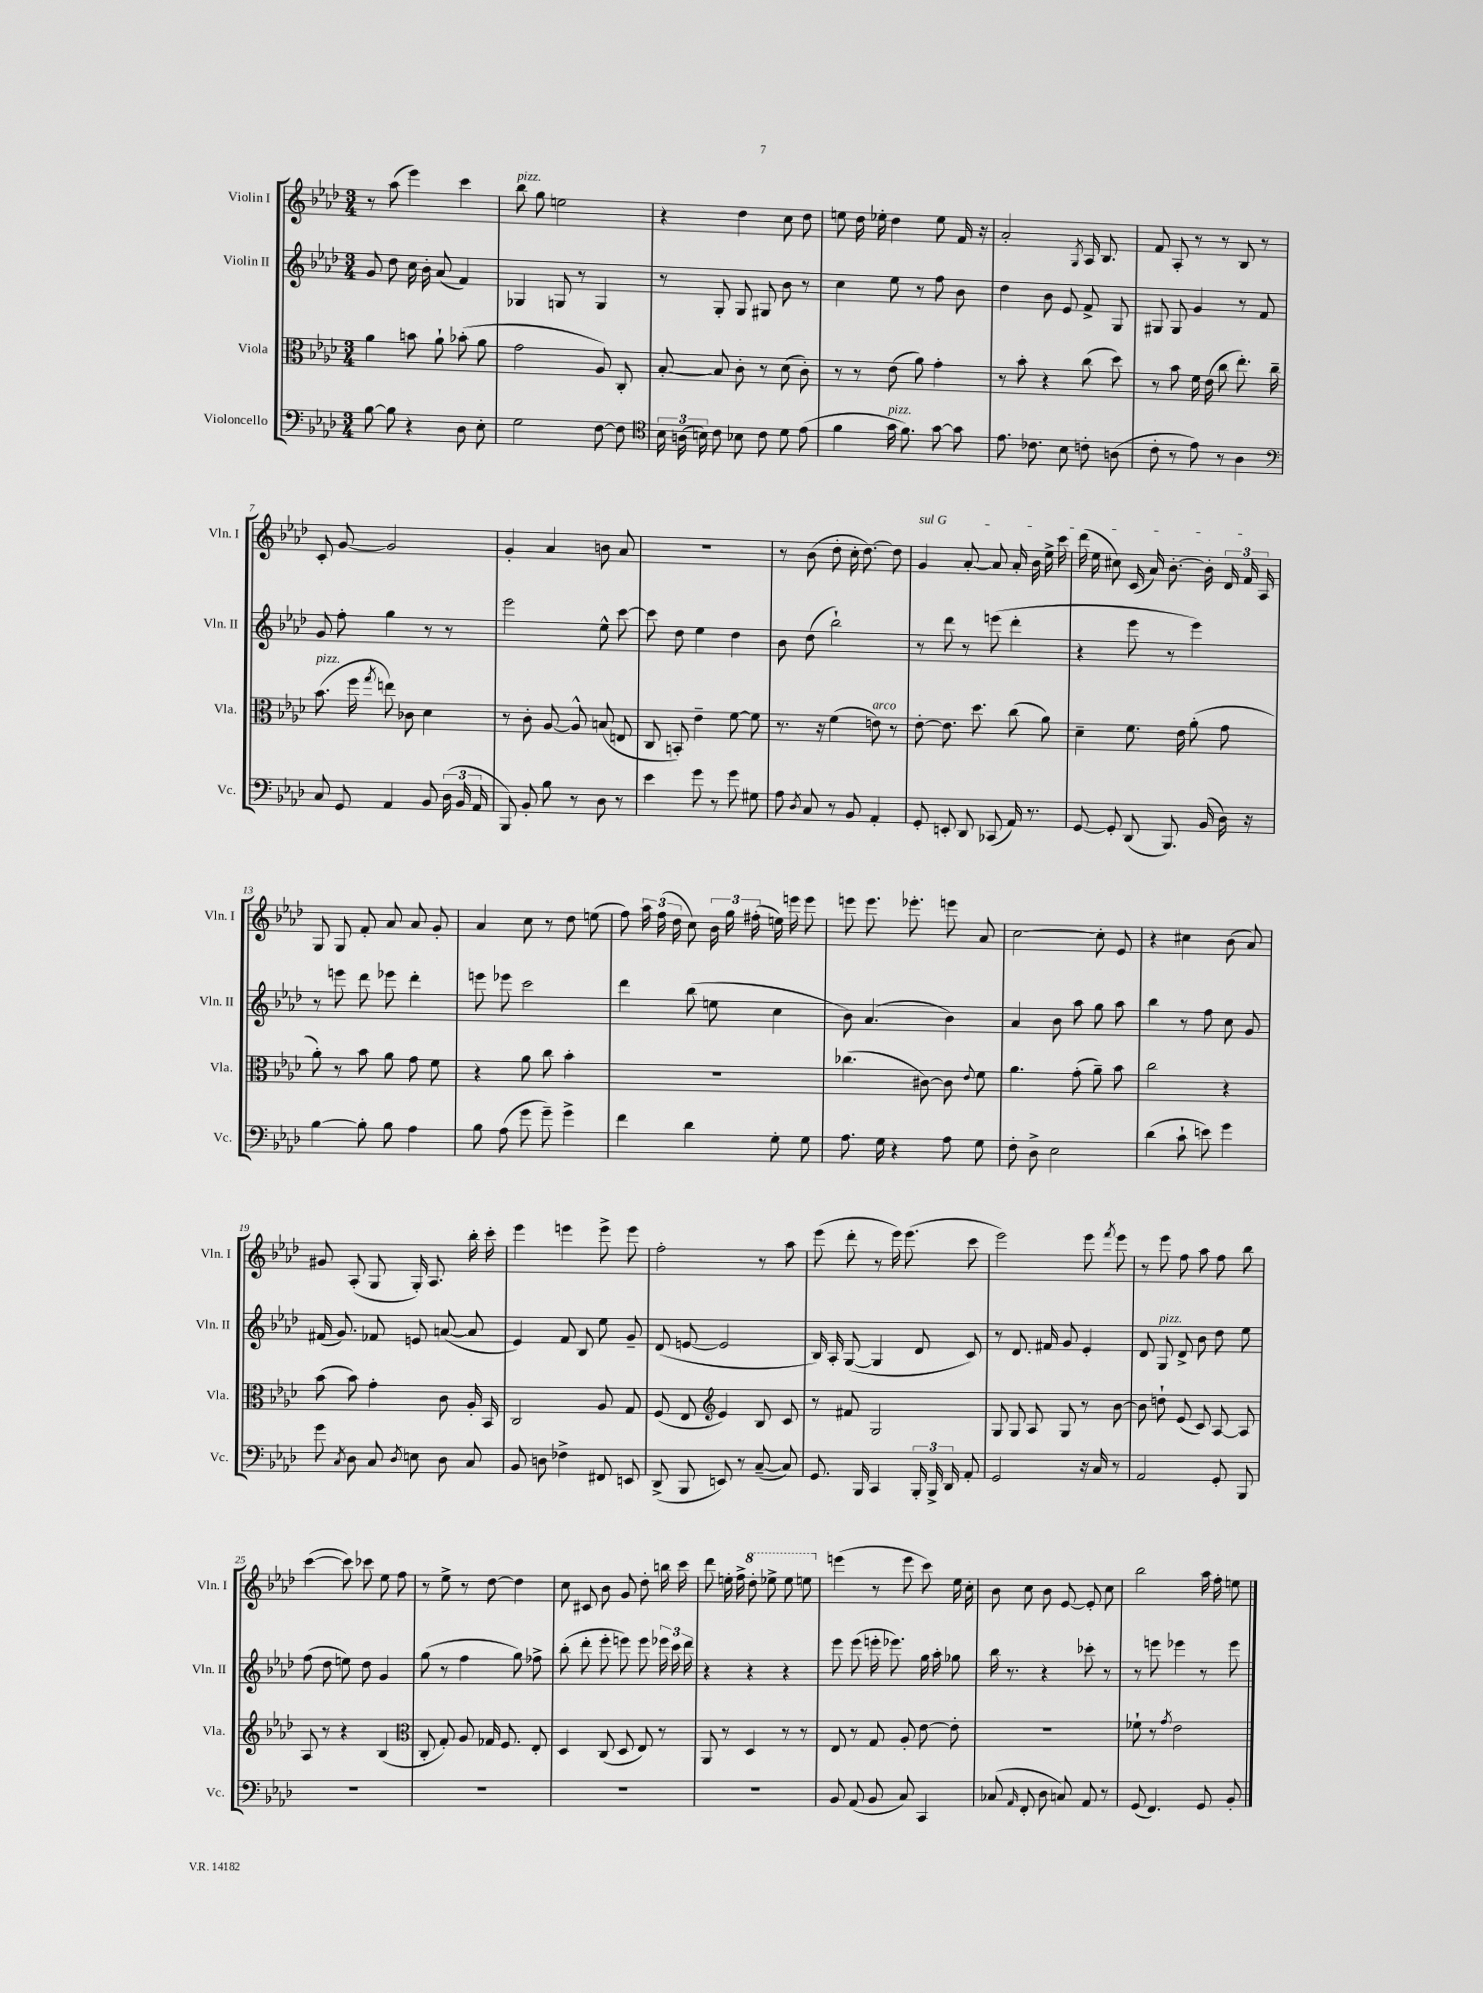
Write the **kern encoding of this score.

**kern	**kern	**kern	**kern
*staff4	*staff3	*staff2	*staff1
*clefF4	*clefC3	*clefG2	*clefG2
*k[b-e-a-d-]	*k[b-e-a-d-]	*k[b-e-a-d-]	*k[b-e-a-d-]
*M3/4	*M3/4	*M3/4	*M3/4
[8B-	4a-	8g	8r
8B-]	.	8dd-	(8aa-
4r	8b	16cc	4eee-)
.	.	16b-'	.
.	8a-`	(8a-	.
8D-	(8b-'	4f)	4ccc
8E-'	8a-	.	.
=	=	=	=
2G	2g	4G-	8bb-
.	.	.	8gg
.	.	8G	2ee
.	.	8r	.
[8F	8A-)	4G	.
8F]	8C'	.	.
=	=	=	=
*clefC4	*	*	*
24B-	[8B-'	8r	4r
(24A	.	.	.
24B)	.	.	.
8c	8B-]	8G'	.
8B-	8c'	8G	4dd-
8c	8r	8G#	.
8d-	(8d-	8b-	8cc
(8e-	8c')	8r	8dd-
=	=	=	=
4f	8r	4cc	8ee
.	8r	.	16dd-
.	.	.	16ee-'
16g	(8e-	8ee-	4dd-
8.f)	.	.	.
.	8a-)	8r	.
[8g	4g'	8ff	8ee-
8g]	.	8b-	16f
.	.	.	16r
=	=	=	=
8.e-	8r	4dd-	2a-'
.	8b-'	.	.
8.c-	.	.	.
.	4r	8b-	.
8B-	.	8e-	.
.	.	.	8qG
8c'	(8cc	8f^	16A-
.	.	.	8.B-
(8A	8dd-)	8G	.
=	=	=	=
8c'	8r	8G#	8f
8r	8b-	8G#	8A-'
8e-)	16f	4g	8r
.	(16e-	.	.
8r	8cc	.	8r
4A-	8.ee-')	8r	8B-
.	.	8f	8r
.	16cc~	.	.
=	=	=	=
*clefF4	*	*	*
8C	(8.b-	8g	8c'
8GG	.	8ff'	[8g
.	16ff	.	.
.	8qgg	.	.
4AA-	8ee)	4gg	2g]
.	8c-	.	.
8BB-	4d-	8r	.
(24D-	.	8r	.
24BB-	.	.	.
24AA-	.	.	.
=	=	=	=
8BBB-)	8r	2eee-	4g'
8BB-'	8c'	.	.
8B-	[8A-	.	4a-
8r	8A-^^]	.	.
8D-	(8B	8ee-^^	8b
8r	8E	[8ccc	8a-
=	=	=	=
4e-	8C	8ccc]	2.r
.	8BB')	8dd-	.
8g	4e-~	4ee-	.
8r	.	.	.
8g	[8f	4dd-	.
8G#	8f]	.	.
=	=	=	=
8A-	8.r	8b-	8r
8qD-	.	.	.
8C	.	(8dd-	(8b-
.	16r	.	.
8r	(4f	2bb-`)	8dd-'
8BB-	.	.	16cc'
.	.	.	[8.dd-)
4AA-'	8e)	.	.
.	8r	.	8dd-]
=	=	=	=
8GG'	[8e-'	8r	4g
8EE'	8.e-]	8ddd-	.
8DD-	.	8r	[8a-'
.	8.dd-	.	.
(8CC-	.	(8eee	8a-]
16AA-)	(8cc	4ddd-'	16a-'
8.r	.	.	16b-
.	8a-)	.	16ee-^
.	.	.	16ccc
=	=	=	=
[8GG	4d-~	4r	(16ddd-
.	.	.	16ee-
8GG']	.	.	8cc#)
(8DD-	8.f	8eee-	(16c
.	.	.	16a-)
8.BBB-)	.	8r	[8.b-'
.	16e-	.	.
.	(8a-'	4eee-)	.
(16BB-	.	.	16b-']
16D-)	8g	.	24d-
.	.	.	24f
16r	.	.	.
.	.	.	24A-
=	=	=	=
[4B-	8a-')	8r	8G
.	8r	8eee	8G
8B-']	8b-	8ddd-	8f'
8B-	8a-	8eee-	8a-
4A-	8g	4ddd-'	8a-
.	8f	.	8g'
=	=	=	=
8B-	4r	8eee	4a-
(8A-	.	8eee-	.
8g	8a-	2ccc	8cc
8g~)	8cc	.	8r
4g^	4b-'	.	8dd-
.	.	.	(8ee
=	=	=	=
4f	2.r	4ddd-	8ff)
.	.	.	24aa-
.	.	.	(24ff
.	.	.	24dd-
4d-	.	(8bb-	8cc)
.	.	8ee	24b-
.	.	.	24gg
.	.	.	(24ff#'
8G'	.	4cc	16ee)
.	.	.	16eee
8G	.	.	8eee
=	=	=	=
8.A-	(4.cc-	8b-)	8eee
.	.	(4.a-	8.eee
16G	.	.	.
4r	.	.	.
.	.	.	8.eee-'
.	[8c#)	.	.
8A-	8c#]	4b-)	8eee
.	8qqe-	.	.
8G	8f	.	8a-
=	=	=	=
8F'	4.a-	4a-	[2cc
8D-^	.	.	.
2E-	.	8b-	.
.	(8g'	8aa-	.
.	8a-~)	8gg	8cc']
.	8b-	8aa-	8e-
=	=	=	=
(4d-	2cc	4bb-	4r
8c`	.	8r	4cc#
8e)	.	8ff	.
4g	4r	8cc	(8b-
.	.	8g	8a-)
=	=	=	=
8g	(8b-	(16f#	8g#
.	.	8.g)	.
8qC	.	.	.
8D-	8b-)	.	(8A-'
8C	4g'	8f-	8G
8qD-	.	.	.
8E	.	8e	16G')
.	.	.	8.A-
8D-	8c	([8a	.
8C	16A-'	8a]	16bb-'
.	16BB-	.	16ccc'
=	=	=	=
8BB-	2C	4e-)	4eee-
8D	.	.	.
4F-^	.	8f	4eee
.	.	8B-	.
8FF#	8A-	8ee-	8eee^
8EE	8G	8g~	8eee
=	=	=	=
(8DD-^	(8F	(8d-	2ff'
8BBB-	8E-	[8e	.
*	*clefG2	*	*
8EE)	4e-)	2e]	.
8r	.	.	.
([8C~	8B-	.	8r
8C])	8c	.	8aa-
=	=	=	=
8.GG	8r	16B-)	(8eee-
.	.	16A-'	.
.	8f#	([8G	8ddd-'
16BBB-	.	.	.
4CC	2G	4G]	8r
.	.	.	16eee-)
.	.	.	(8.eee-
24BBB-'	.	8d-	.
24BBB-^	.	.	.
24DD-	.	.	.
8AA-'	.	8c)	8ccc
=	=	=	=
2GG	8G	8r	2eee-)
.	8G	8.d-	.
.	8A-	.	.
.	.	16f#	.
.	8G	8g	.
16r	8r	4e-'	8eee-
16C	.	.	.
.	.	.	8qfff
8r	[8b-	.	8eee-
=	=	=	=
2AA-	8b-]	8d-	8r
.	8dd`	8G	8eee-
.	(8e-	8d-^	8ff
.	8c)	8b-	8aa-
8GG'	[8A-	8dd-	8ff
8BBB-	8A-]	8ee-	8bb-
=	=	=	=
2.r	8A-	(8ff	([4ccc
.	8r	8dd-	.
.	4r	8ee)	8ccc])
.	.	8dd-	8ccc-
.	(4B-	4g	8ee-
.	.	.	8ff
=	=	=	=
*	*clefC3	*	*
2.r	8C'	(8gg	8r
.	8G')	8r	8ee-^
.	8A-	4ff	8r
.	16G-	.	[8dd-
.	8.F	.	.
.	.	8gg)	4dd-]
.	8E-'	8ff-^	.
=	=	=	=
2.r	4D-	(8bb-'	8cc
.	.	8ddd-'	8c#
.	(8C	8eee-'	8b-
.	8D-	8eee)	8g
.	8E-)	8eee	8dd-'
.	8r	24eee-	16bb
.	.	24ccc	.
.	.	.	16ccc
.	.	24ddd-	.
=	=	=	=
2.r	8AA-	4r	8ddd-
.	8r	.	16ee'
.	.	.	16ff^
.	4D-	4r	8ddd-'
.	.	.	8eee-^
.	8r	4r	8eee-
.	8r	.	8eee
=	=	=	=
8BB-	8E-	8eee-	(4eee
(8AA-	8r	(8eee-	.
8BB-	8G	16eee'	8r
.	.	8.eee-)	.
8C)	8A-'	.	8eee
4CC	[8e-	16gg	8ccc)
.	.	16aa-'	.
.	8e-']	8gg-	16ee-
.	.	.	16cc'
=	=	=	=
(8C-	2.r	16bb-	8b-
.	.	8.r	.
16qqAA-	.	.	.
8FF'	.	.	8cc
8D-	.	4r	8b-
8C)	.	.	[8e-
8AA-	.	8ccc-'	8e-']
8r	.	8r	8cc
=	=	=	=
(8GG	8f-`	8r	2bb-
4.FF)	8r	8eee	.
.	8qg	.	.
.	2e-	4eee-	.
8GG	.	8r	16aa-
.	.	.	16ff'
8BB-'	.	8eee-	8ee
==	==	==	==
*-	*-	*-	*-
